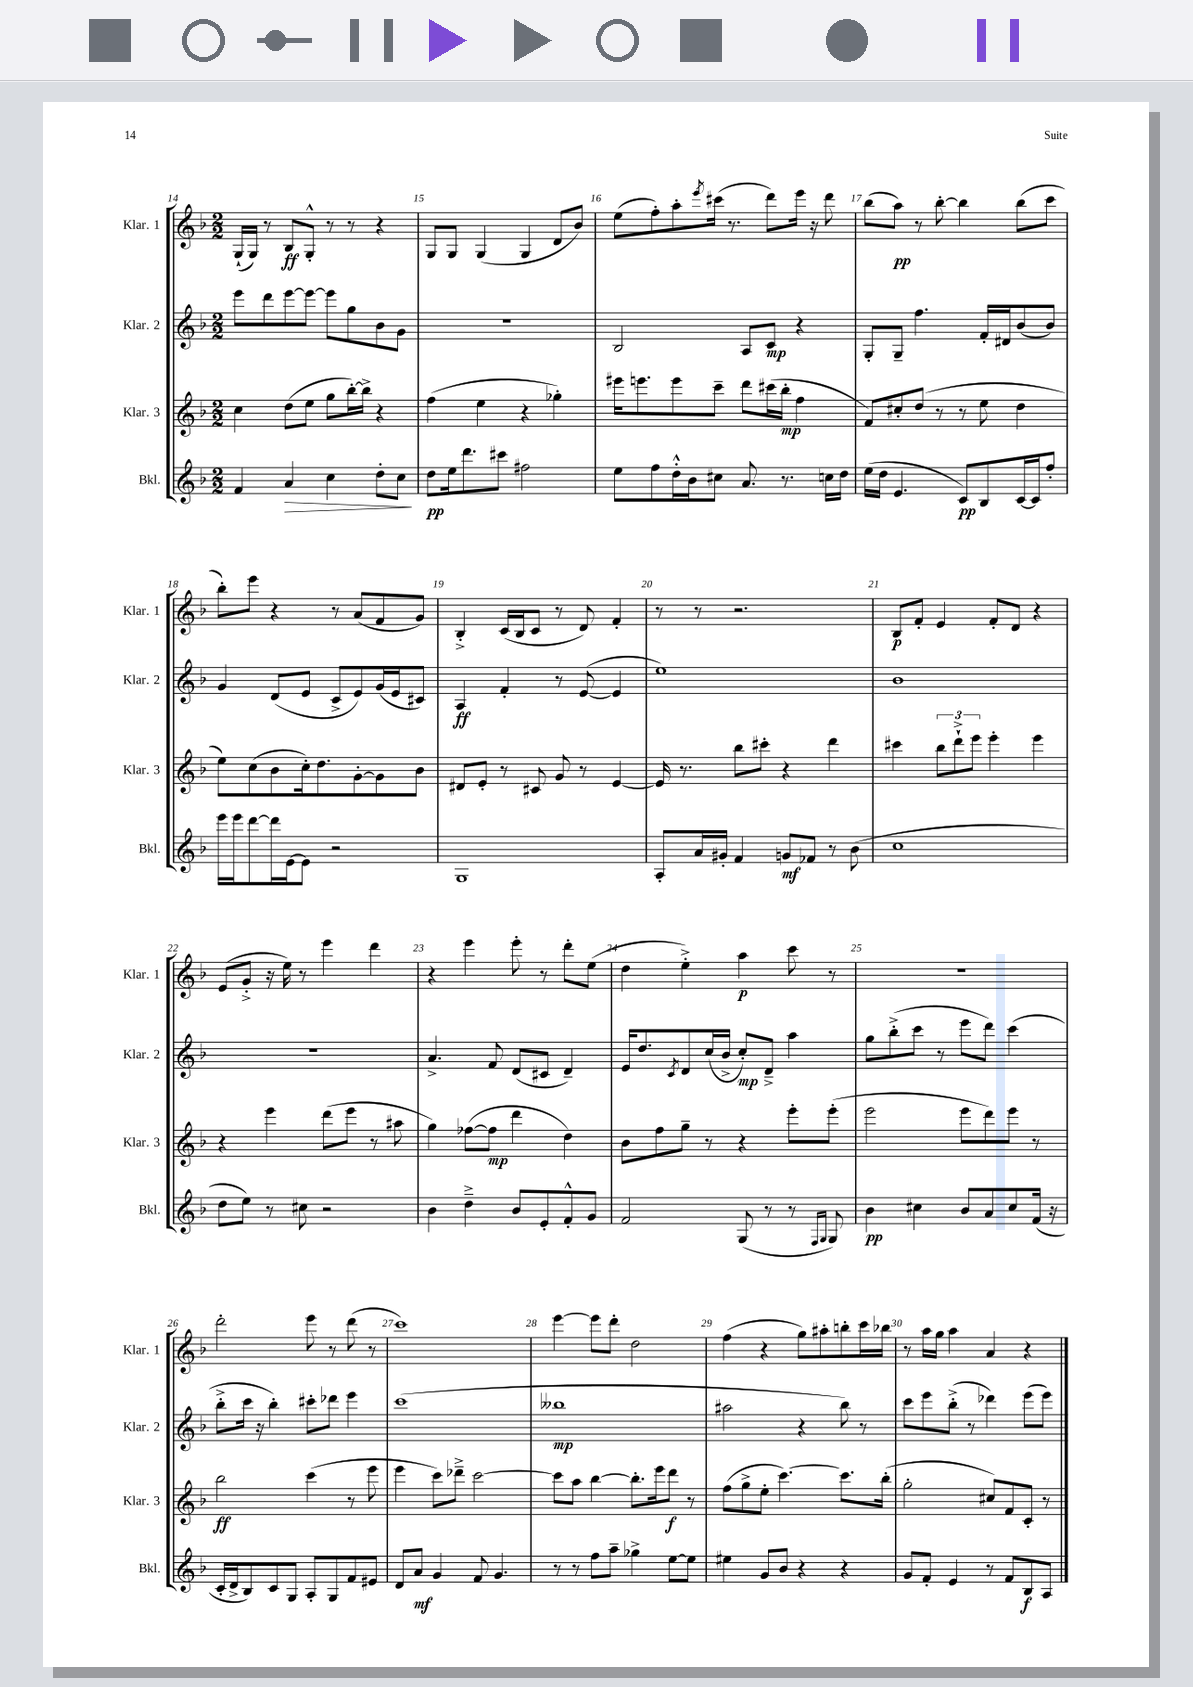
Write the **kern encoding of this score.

**kern	**dynam	**kern	**dynam	**kern	**dynam	**kern	**dynam
*part4	*part4	*part3	*part3	*part2	*part2	*part1	*part1
*staff4	*staff4	*staff3	*staff3	*staff2	*staff2	*staff1	*staff1
*I"Bkl.	*	*I"Klar. 3	*	*I"Klar. 2	*	*I"Klar. 1	*
*I'Bkl.	*	*I'Klar. 3	*	*I'Klar. 2	*	*I'Klar. 1	*
*clefG2	*	*clefG2	*	*clefG2	*	*clefG2	*
*k[b-]	*	*k[b-]	*	*k[b-]	*	*k[b-]	*
*M2/2	*	*M2/2	*	*M2/2	*	*M2/2	*
=14	=14	=14	=14	=14	=14	=14	=14
4f/	.	4cc\	.	8eee\L	.	(16G`/LL	.
.	.	.	.	.	.	16G/JJ)	.
.	.	.	.	8ddd\	.	8r	.
!	!LO:HP:b	!	!	!	!	!	!
4a/	>	(8dd\L	.	[8eee\	.	8B-/L	ff
.	.	8ee\J	.	8eee\J_	.	8G'^^/J	.
4cc\	.	8gg\L	.	8eee\L]	.	8r	.
.	.	[16bb-'\L)	.	8gg\	.	8r	.
.	.	16bb-^\JJ]	.	.	.	.	.
8dd'\L	.	4r	.	8b-\	.	4r	.
8cc\J	.	.	.	8g\J	.	.	.
.	]	.	.	.	.	.	.
=15	=15	=15	=15	=15	=15	=15	=15
8dd\L	pp	(4ff\	.	1r	.	8G/L	.
16ee\k	.	.	.	.	.	8G/J	.
8.ddd\	.	.	.	.	.	.	.
.	.	4ee\	.	.	.	(4G/	.
8ccc#X\J	.	.	.	.	.	.	.
2ff#X\	.	4r	.	.	.	4G/	.
.	.	4gg-X'\)	.	.	.	8d/L	.
.	.	.	.	.	.	8b-/J)	.
=16	=16	=16	=16	=16	=16	=16	=16
8ee\L	.	16eee#X\KL	.	2B-/	.	(8ee\L	.
.	.	8.eeen\	.	.	.	.	.
8ff\	.	.	.	.	.	8ff'\)	.
16dd'^^\L	.	8eee\	.	.	.	8aa'\	.
16b-\J	.	.	.	.	.	.	.
.	.	.	.	.	.	8qeee/	.
8cc#X\J	.	8ccc~\J	.	.	.	(16ccc#X\Jk	.
.	.	.	.	.	.	8.r	.
8.a/	.	8ddd\L	.	8A/L	.	.	.
.	.	(16ccc#X\L	.	8c/J	mp	8ddd\L)	.
8.r	.	16bb-'\JJ	mp	.	.	.	.
.	.	4ff\	.	4r	.	16eee\Jk	.
.	.	.	.	.	.	16r	.
16ccn\LL	.	.	.	.	.	8ddd\	.
16dd\JJ	.	.	.	.	.	.	.
=17	=17	=17	=17	=17	=17	=17	=17
(16ee\LL	.	8f/L)	.	8G'/L	.	(8bb-\L	.
16dd\JJ	.	.	.	.	.	.	.
4.e/	.	8cc#X'/	.	8G~/J	.	8aa\J)	pp
.	.	(8dd/J	.	4.ff\	.	8r	.
.	.	8r	.	.	.	[8bb-'\	.
8c/L)	pp	8r	.	.	.	4bb-\]	.
8B-/	.	8ee\	.	16f'/LL	.	.	.
.	.	.	.	16d#X/J	.	.	.
[16c/L	.	4dd\	.	(8b-/	.	(8bb-\L	.
16c/J]	.	.	.	.	.	.	.
8ff'/J	.	.	.	8b-/J)	.	8ccc\J	.
!!LO:LB:g=z
=18	=18	=18	=18	=18	=18	=18	=18
16eee\LL	.	8ee\L)	.	4g/	.	8bb-'\L)	.
16eee\J	.	.	.	.	.	.	.
[8ddd\	.	(8cc\	.	.	.	8eee\J	.
16ddd\L]	.	8b-\	.	(8d/L	.	4r	.
[16e\J	.	.	.	.	.	.	.
8e\J]	.	16cc'\k)	.	8e/J	.	.	.
.	.	8.dd\	.	.	.	.	.
2r	.	.	.	8c^/L	.	8r	.
.	.	[8g'\	.	8e/)	.	(8a/L	.
.	.	8g\]	.	(16g/L	.	8f/	.
.	.	.	.	16e/J	.	.	.
.	.	8b-\J	.	8c#X/J)	.	8g/J)	.
=19	=19	=19	=19	=19	=19	=19	=19
1G	.	8d#X/L	.	4A/	ff	4B-'^/	.
.	.	8e'/J	.	.	.	.	.
.	.	8r	.	4f'/	.	(16c/LL	.
.	.	.	.	.	.	16B-/J	.
.	.	8c#X/	.	.	.	8c/J	.
.	.	8g/	.	8r	.	8r	.
.	.	8r	.	([8e/	.	8d/)	.
.	.	[4e/	.	4e/]	.	4f'/	.
=20	=20	=20	=20	=20	=20	=20	=20
8A'/L	.	16e/]	.	1ee)	.	8r	.
.	.	8.r	.	.	.	.	.
16a/L	.	.	.	.	.	8r	.
16g#X'/JJ	.	.	.	.	.	.	.
4f/	.	8bb-\L	.	.	.	2.r	.
.	.	8ccc#X'\J	.	.	.	.	.
8gn/L	mf	4r	.	.	.	.	.
8f-X/J	.	.	.	.	.	.	.
8r	.	4ddd\	.	.	.	.	.
(8b-\	.	.	.	.	.	.	.
=21	=21	=21	=21	=21	=21	=21	=21
1cc	.	4ccc#X\	.	1b-	.	8B-/L	p
.	.	.	.	.	.	8f'/J	.
.	.	12bb-\L	.	.	.	4e/	.
.	.	12ddd`^\	.	.	.	.	.
.	.	12eee\J	.	.	.	.	.
.	.	4eee'\	.	.	.	8f'/L	.
.	.	.	.	.	.	8d/J	.
.	.	4eee\	.	.	.	4r	.
!!LO:LB:g=z
=22	=22	=22	=22	=22	=22	=22	=22
8dd\L	.	4r	.	1r	.	(8e/L	.
8ee\J)	.	.	.	.	.	8g'^/J	.
8r	.	4eee\	.	.	.	16r	.
.	.	.	.	.	.	16ee\)	.
8cc#X\	.	.	.	.	.	8r	.
2r	.	(8ddd\L	.	.	.	4eee\	.
.	.	8eee\J	.	.	.	.	.
.	.	8r	.	.	.	4ddd\	.
.	.	8aa#X\	.	.	.	.	.
=23	=23	=23	=23	=23	=23	=23	=23
4b-\	.	4gg\)	.	4.a^/	.	4r	.
4dd~^\	.	([8ff-X\L	.	.	.	4eee\	.
.	.	8ff-\J]	mp	8f/	.	.	.
8b-/L	.	4ddd\	.	(8d/L	.	8eee'\	.
8e'/	.	.	.	8c#X/J	.	8r	.
8f'^^/	.	4dd\)	.	4d~/)	.	8ddd'\L	.
8g/J	.	.	.	.	.	(8ee\J	.
=24	=24	=24	=24	=24	=24	=24	=24
2f/	.	8b-\L	.	16e/KL	.	4dd\	.
.	.	.	.	8.dd/	.	.	.
.	.	8ff\	.	.	.	.	.
.	.	.	.	8qc/	.	.	.
.	.	8gg~\J	.	8d/	.	4ee'^\)	.
.	.	8r	.	(16cc/L	.	.	.
.	.	.	.	16b-^/JJ	.	.	.
(8G/	.	4r	.	8cc'/L)	mp	4aa\	p
8r	.	.	.	8d~^/J	.	.	.
8r	.	8eee'\L	.	4aa\	.	8ccc\	.
16qqF/LL	.	.	.	.	.	.	.
16qqG/JJ	.	.	.	.	.	.	.
8G/)	.	(8eee'\J	.	.	.	8r	.
=25	=25	=25	=25	=25	=25	=25	=25
4b-\	pp	2eee\	.	8gg\L	.	1r	.
.	.	.	.	(8bb-'^\	.	.	.
4cc#X\	.	.	.	8ccc\J	.	.	.
.	.	.	.	8r	.	.	.
8b-/L	.	8eee\L	.	8eee\L	.	.	.
8a/	.	8ddd\)	.	8ddd\J)	.	.	.
8cc#/	.	8eee\J	.	(4ccc\	.	.	.
(16f/Jk	.	8r	.	.	.	.	.
16r	.	.	.	.	.	.	.
!!LO:LB:g=z
=26	=26	=26	=26	=26	=26	=26	=26
16c'/LL	.	2bb-\	ff	8bb-'^\L	.	2ddd'\	.
16d^/J	.	.	.	.	.	.	.
8B-/)	.	.	.	16ccc\Jk	.	.	.
.	.	.	.	16r	.	.	.
8c/	.	.	.	4bb-'\)	.	.	.
8G/J	.	.	.	.	.	.	.
8A'/L	.	(4ccc\	.	8ccc#X'\L	.	8eee\	.
8G/	.	.	.	8ddd-X\J	.	8r	.
8f/	.	8r	.	4eee\	.	(8ddd\	.
8e#X/J	.	8eee\	.	.	.	8r	.
=27	=27	=27	=27	=27	=27	=27	=27
8d/L	.	4eee\	.	(1ccc	.	1ccc)	.
8a/J	mf	.	.	.	.	.	.
4g/	.	8ccc\L)	.	.	.	.	.
.	.	8ddd-X~^\J	.	.	.	.	.
8f/	.	[2ccc\	.	.	.	.	.
4.g/	.	.	.	.	.	.	.
=28	=28	=28	=28	=28	=28	=28	=28
8r	.	8ccc\L]	.	1bb--X	mp	[4eee\	.
8r	.	8aa\J	.	.	.	.	.
8ff\L	.	[4bb-\	.	.	.	8eee\L]	.
8aa~\J	.	.	.	.	.	8ddd'\J	.
4gg-X^\	.	8.bb-'\L]	.	.	.	2dd\	.
.	.	16eee\k	.	.	.	.	.
[8ee\L	.	8ddd\J	f	.	.	.	.
8ee\J]	.	8r	.	.	.	.	.
=29	=29	=29	=29	=29	=29	=29	=29
4ee#X\	.	(8ff\L	.	2aa#X\	.	(4ff\	.
.	.	8gg^\	.	.	.	.	.
8g/L	.	8ee'\J	.	.	.	4r	.
8b-/J	.	[4.ccc\)	.	.	.	.	.
4r	.	.	.	4r	.	8gg\L)	.
.	.	.	.	.	.	8aa#X'\	.
4r	.	8.ccc\L]	.	8bb-\)	.	8bbn'\	.
.	.	.	.	8r	.	16ccc\L	.
.	.	(16bb-'\Jk	.	.	.	16bb-X\JJ	.
=30	=30	=30	=30	=30	=30	=30	=30
8g/L	.	2gg'\	.	8ccc\L	.	8r	.
8f'/J	.	.	.	8eee\	.	16aa\LL	.
.	.	.	.	.	.	16gg\JJ	.
4e/	.	.	.	(8bb-'^\J	.	4aa\	.
.	.	.	.	8r	.	.	.
8r	.	8cc#X/L)	.	4ddd-X\)	.	4a/	.
8f/L	.	8f/	.	.	.	.	.
8B-/	f	8c'/J	.	(8eee\L	.	4r	.
8A/J	.	8r	.	8eee\J)	.	.	.
==	==	==	==	==	==	==	==
*-	*-	*-	*-	*-	*-	*-	*-
